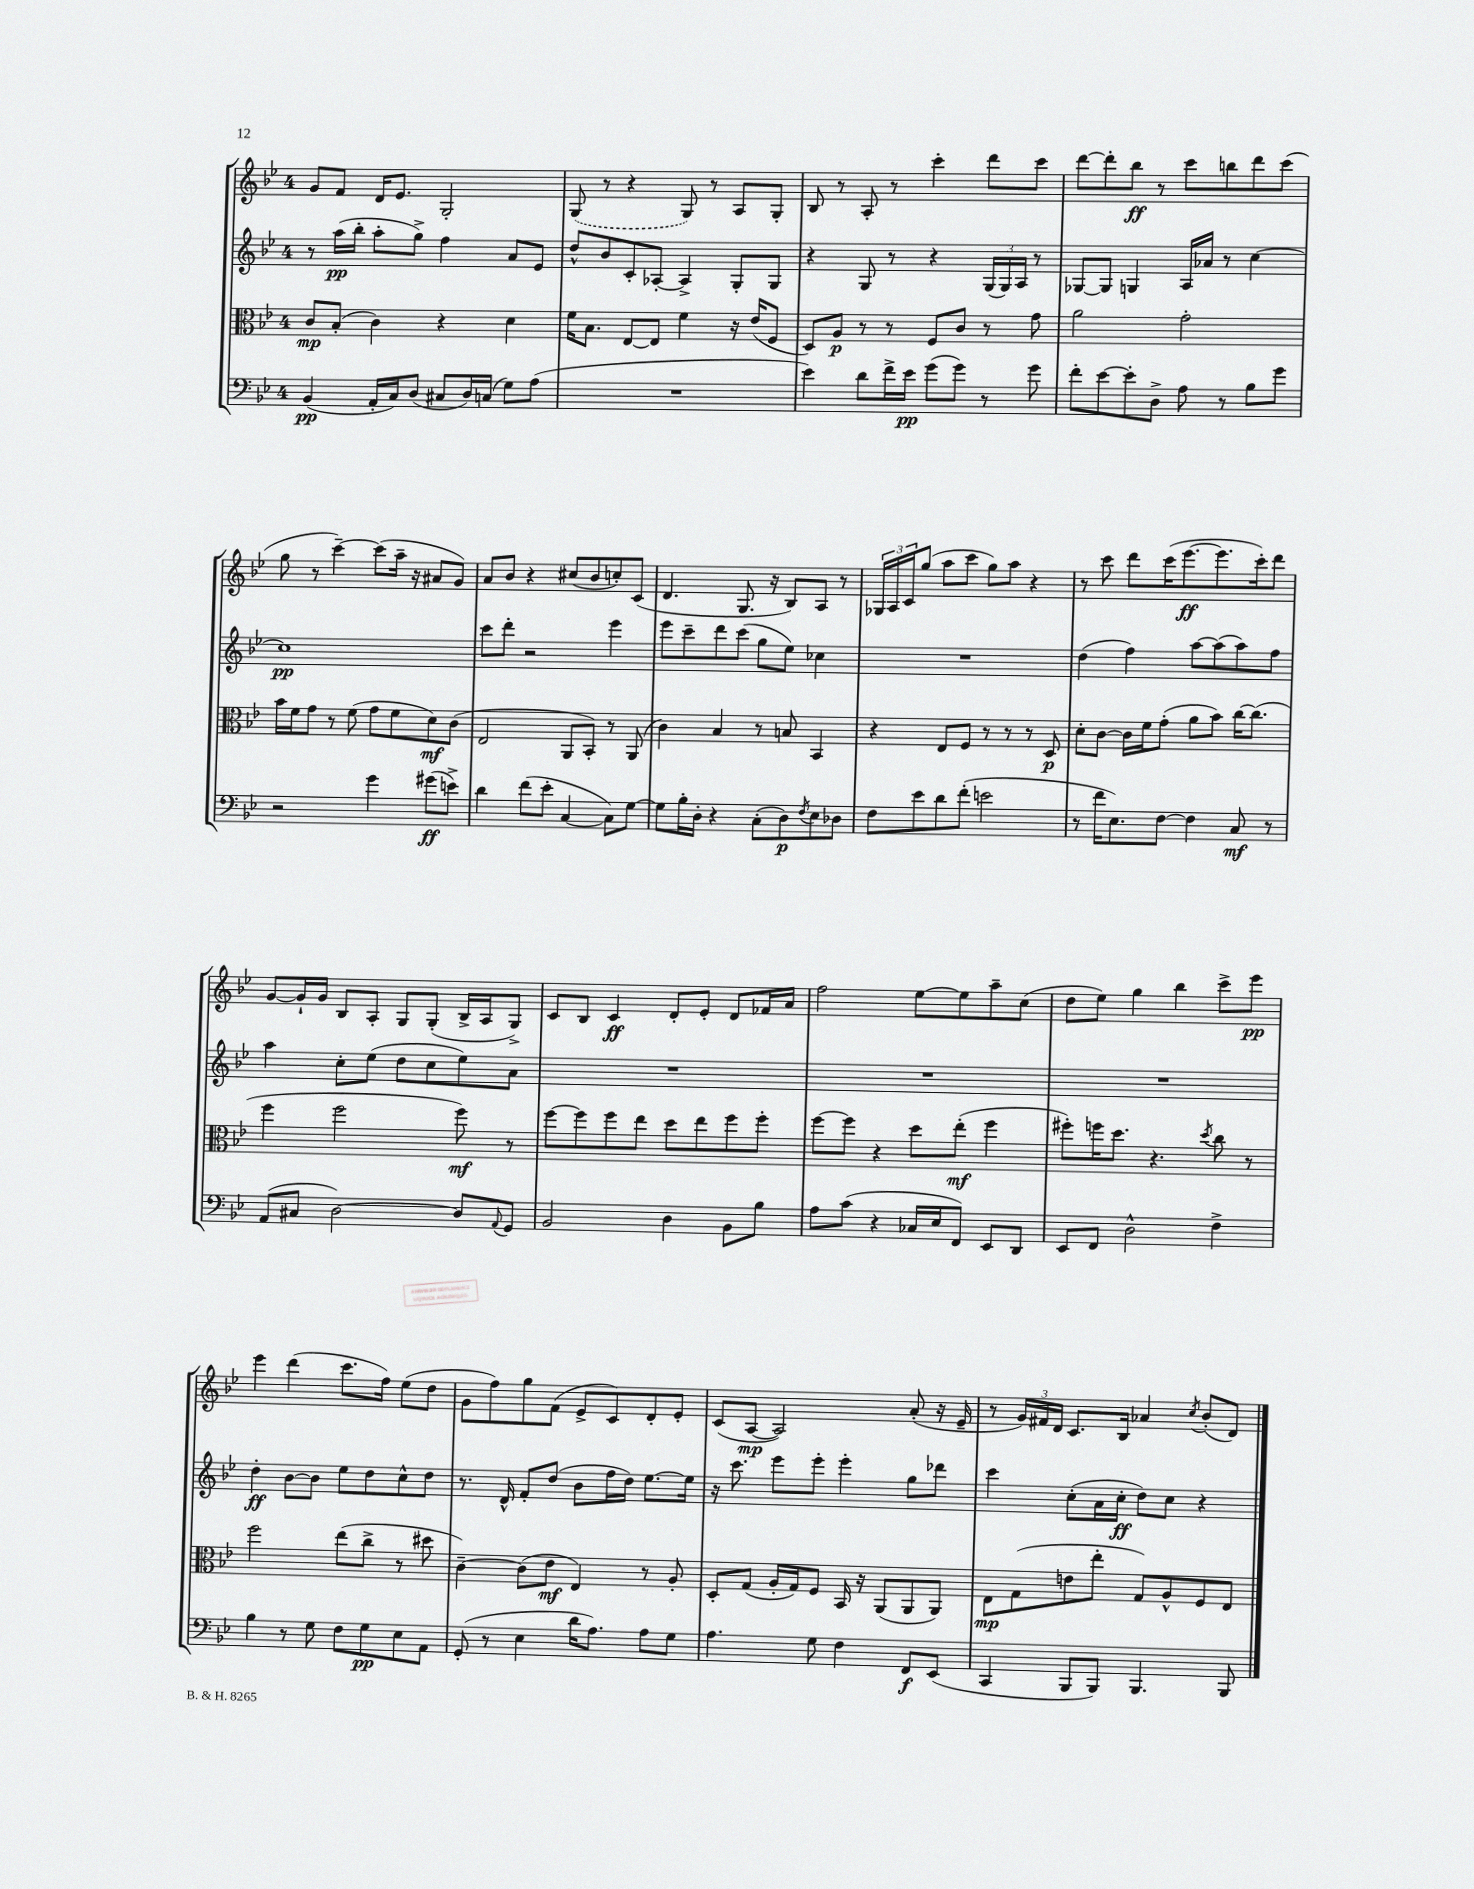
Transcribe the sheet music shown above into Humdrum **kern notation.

**kern	**kern	**kern	**kern
*staff4	*staff3	*staff2	*staff1
*clefF4	*clefC3	*clefG2	*clefG2
*k[b-e-]	*k[b-e-]	*k[b-e-]	*k[b-e-]
*M4/4	*M4/4	*M4/4	*M4/4
(4BB-	8c	8r	8g
.	(8B-'	(16aa	8f
.	.	16bb-'	.
16AA'	4c)	8aa'	16d
16C)	.	.	8.e-
(8D	.	8gg^)	.
8C#	4r	4ff	2G'
16D)	.	.	.
(16C	.	.	.
8G)	4d	8a	.
(8A	.	8e-	.
=	=	=	=
1r	16f	8dd^^	(8G
.	8.B-	.	.
.	.	8b-	8r
.	[8E-	8c'	4r
.	8E-]	[8A-'	.
.	4f	4A-^]	8G)
.	.	.	8r
.	16r	8G'	8A
.	(16e-	.	.
.	8F	8G	8G'
=	=	=	=
4e-)	8D)	4r	8B-
.	8A	.	8r
8d	8r	8G	8A'
16f^	8r	8r	8r
16e-	.	.	.
(8g	8F	4r	4ccc'
8g)	8c	.	.
8r	8r	(24G	8ddd
.	.	24G)	.
.	.	24A	.
8g	8g	8r	8ccc
=	=	=	=
8f'	2a	[8G-	[8ddd
[8e-	.	8G-]	8ddd']
8e-']	.	4G	8bb-
8D^	.	.	8r
8A	2g'	16A	8ccc
.	.	16a-	.
8r	.	8r	8bb
8B-	.	[4cc	8ddd
8g	.	.	(8ccc
=	=	=	=
2r	16b-	1cc]	8gg
.	16f	.	.
.	8g	.	8r
.	8r	.	[4ccc~)
.	(8f	.	.
4g	8g	.	(8ccc]
.	8f	.	16aa~
.	.	.	16r
(8g#	8d)	.	8a#
8e^)	(8c	.	8g)
=	=	=	=
4d	2E-	8ccc	8a
.	.	8ddd'	8b-
(8f	.	2r	4r
8e-'	.	.	.
[4C	8AA	.	(8cc#
.	8BB-')	.	8b-
8C])	8r	4eee-	8cc')
[8G	(8AA	.	(8c
=	=	=	=
8G]	4c)	8eee-	4.d
16B-'	.	8ccc~	.
16D'	.	.	.
4r	4B-	8ddd	.
.	.	(8ccc	8.G
(8C'	8r	8gg	.
.	.	.	16r
8D)	8B	8ee-)	8B-)
8qF	.	.	.
8E-	4BB-	4cc-	8A
8D-	.	.	8r
=	=	=	=
8F	4r	1r	24G-
.	.	.	24A
.	.	.	24c
8e-	.	.	(8gg
8d	8E-	.	8aa
(8f'	8F	.	8ccc
2e	8r	.	8gg)
.	8r	.	8aa
.	8r	.	4r
.	8D	.	.
=	=	=	=
8r	8d'	(4dd	8r
16f	[8c	.	8ccc
8.E-)	.	.	.
.	16c]	4ff)	8ddd
.	16f	.	.
[8F	(8g'	.	(16ccc
.	.	.	[8.eee-
4F]	8a	[8aa	.
.	8b-)	(8aa]	8.eee-]
8C	[16cc	8aa)	.
.	(8.cc]	.	16ccc')
8r	.	8ff	8ddd
=	=	=	=
(8AA	4ff	4aa	[8g
8C#	.	.	16g`]
.	.	.	16g
[2D)	2ff	8cc'	8B-
.	.	(8ee-	8A'
.	.	8dd	8G
.	.	8cc	(8G'
8D]	8ff)	8ee-)	16B-^
.	.	.	16A
8qqAA	.	.	.
8GG	8r	8a	8G^)
=	=	=	=
2BB-	[8ff	1r	8c
.	8ff]	.	8B-
.	8ff	.	4c
.	8ee-	.	.
4D	8dd	.	8d'
.	8ee-	.	8e-'
8BB-	8ff	.	8d
8B-	8ff'	.	16f-
.	.	.	16a
=	=	=	=
8A	[8ff	1r	2ff
(8c	8ff]	.	.
4r	4r	.	.
16C-	8dd	.	[8ee-
16E-	.	.	.
8FF)	(8ee-'	.	8ee-]
8EE-	4ff	.	8aa~
8DD	.	.	(8cc
=	=	=	=
8EE-	8ff#')	1r	8dd
8FF	16ff	.	8ee-)
.	8.dd	.	.
2D^^	.	.	4gg
.	4.r	.	.
.	.	.	4bb-
.	8qdd	.	.
4F^	8cc	.	8ccc^
.	8r	.	8eee-
=	=	=	=
4B-	2ff	4dd'	4eee-
8r	.	[8b-	(4ddd
8G	.	8b-]	.
8F	(8ee-	8ee-	8.ccc
8G	8cc^	8dd	.
.	.	.	16ff)
8E-	8r	8cc^^	(8ee-
8AA	8dd#	8dd	8dd
=	=	=	=
(8GG'	[4c~)	8.r	8g
8r	.	.	8ff)
.	.	16d^^	.
4E-	(8c]	8f'	8gg
.	8e-	(8dd	(8f
16d	4E-)	8b-	8e-^
8.A)	.	.	.
.	.	16ff	8c)
.	.	16dd)	.
8A	8r	[8.ee-	8d'
8G	8A'	.	8e-'
.	.	16ee-]	.
=	=	=	=
4.A	8D'	16r	(8c
.	.	8.ccc	.
.	(8G	.	[8A
.	16A'	8eee-	2A])
.	16G)	.	.
8G	8F	8eee-'	.
4F	16BB-	4eee-'	.
.	16r	.	.
.	(8AA	.	.
8FF	8AA	8gg	(8a'
(8EE-	8AA)	8ddd-	16r
.	.	.	16e-~
=	=	=	=
4CC	8E-	4ccc	8r
.	(8G	.	24g)
.	.	.	24f#
.	.	.	24d
8BBB-	8e	(8cc'	8.c
8BBB-)	8ee-'	16a	.
.	.	16cc'	16B-
4.BBB-	8G)	8dd)	4a-
.	8A^^	8cc	.
.	.	.	8qcc
.	8F	4r	(8b-'
8BBB-	8E-	.	8d)
==	==	==	==
*-	*-	*-	*-
